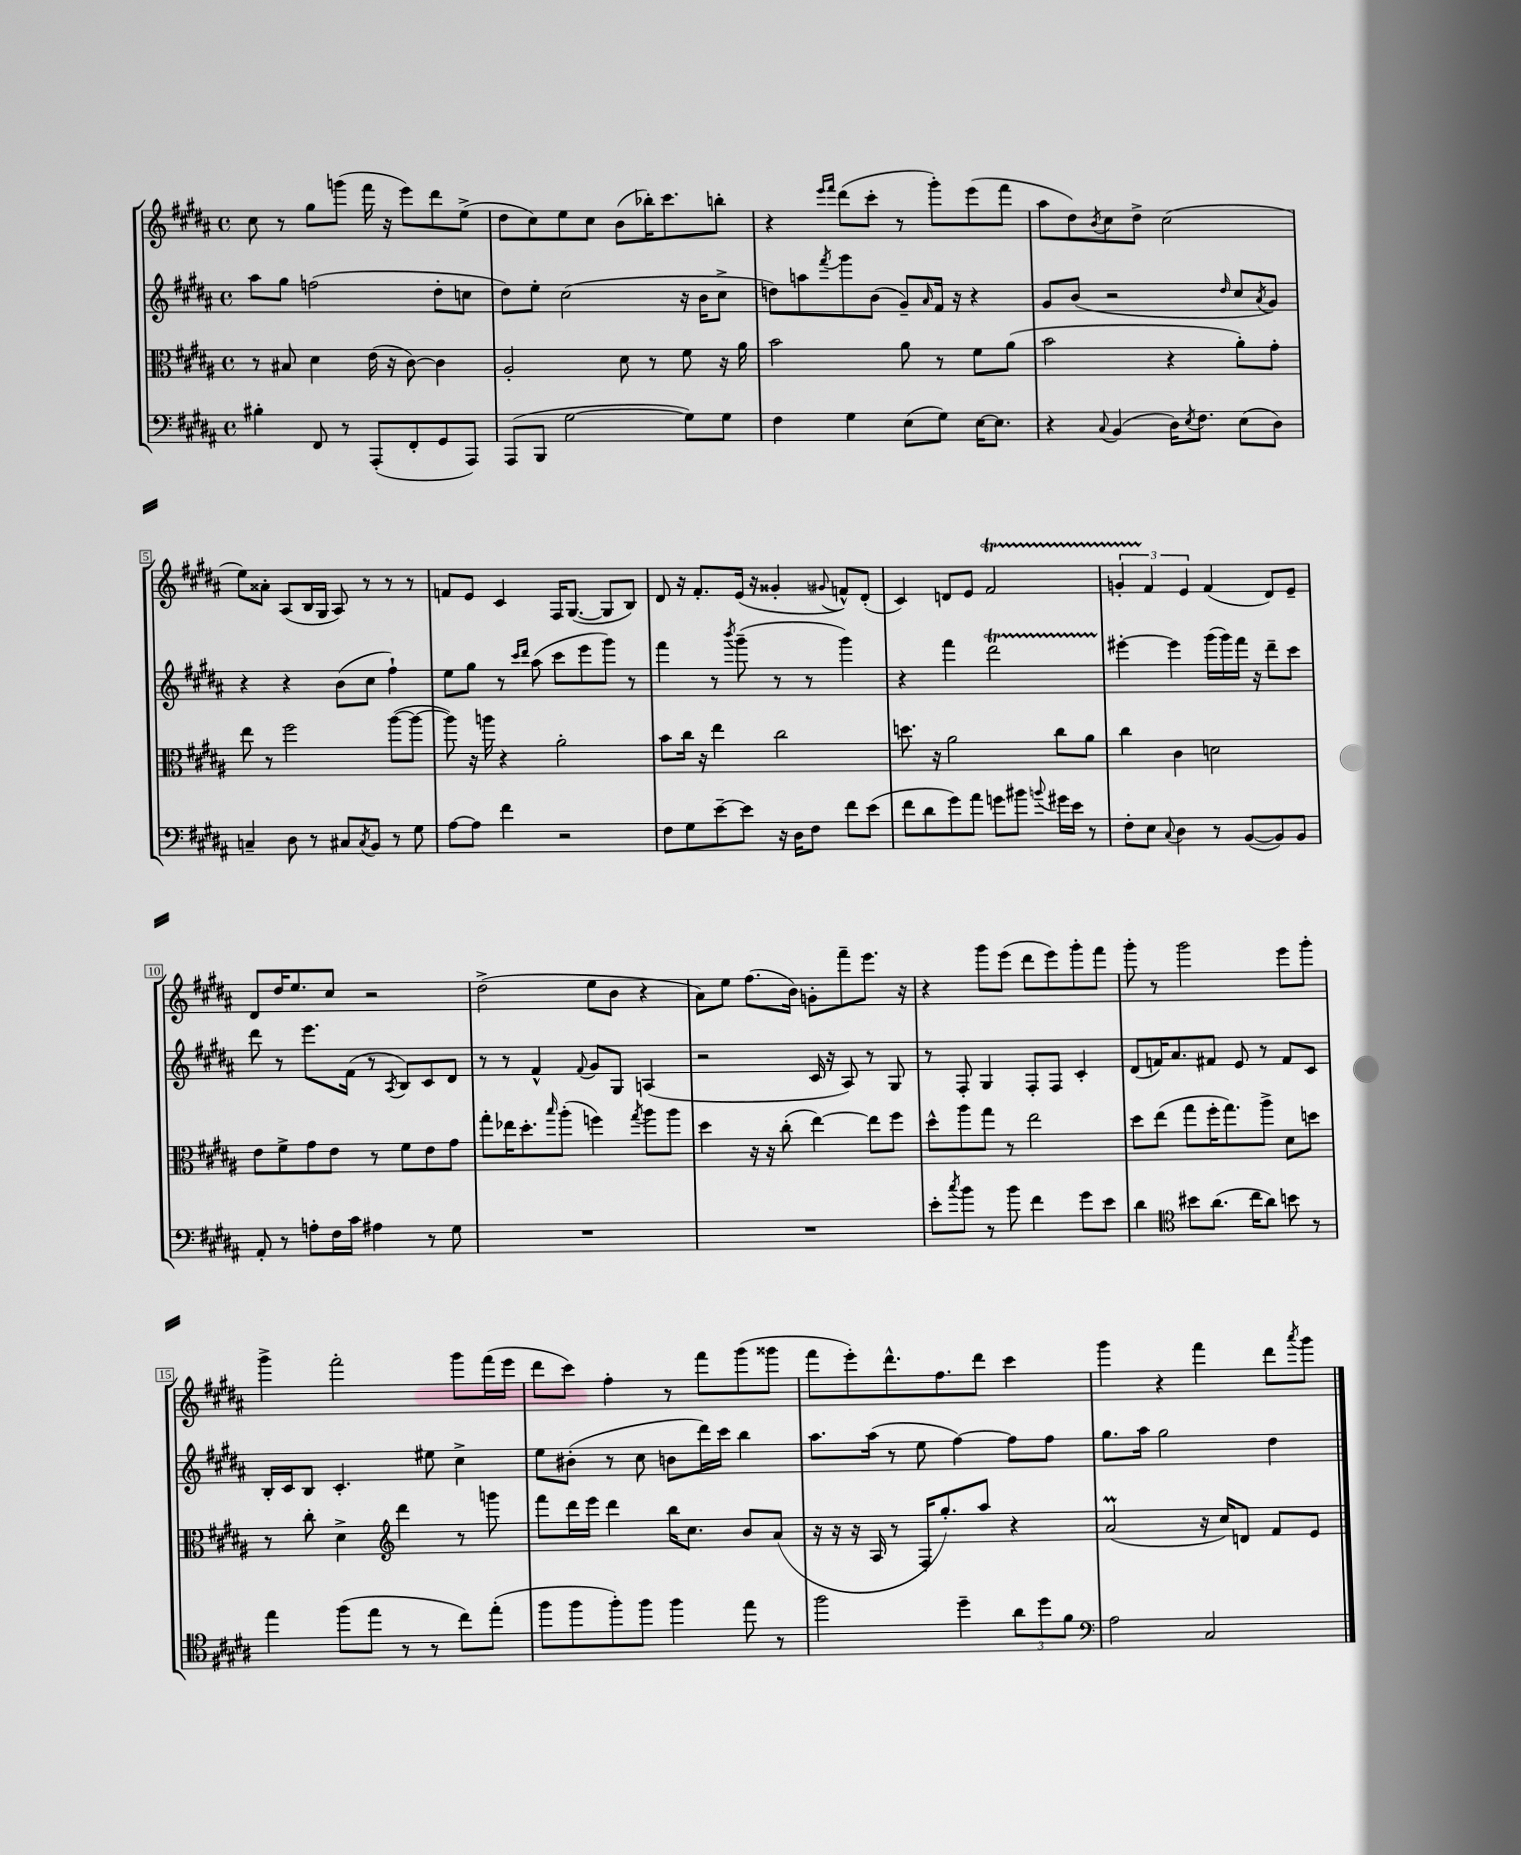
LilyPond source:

<<
\new StaffGroup <<
\new Staff = "s0" {
    \clef treble \key b \major \defaultTimeSignature \time 4/4
    cis''8 r8 gis''8 g'''8( fis'''16 r16 e'''8) dis'''8 e''8->( |
    dis''8 cis''8) e''8 cis''8 b'8( bes''16-.) cis'''8. b''8-. |
    r4 \grace { e'''16 fis'''16 } dis'''8( cis'''8-. r8 gis'''8-.) e'''8( fis'''8 |
    ais''8 dis''8) \acciaccatura { b'8 } cis''8 dis''8-> cis''2( |
    e''8) aisis'8-. ais8( b16 gis16 ais8) r8 r8 r8 |
    f'8 e'8 cis'4 fis16 gis8.~( gis8 b8) |
    dis'8 r16 fis'8.-. e'16( r16 gisis'4-. \appoggiatura { gis'8 } f'8-^) dis'8-.( |
    cis'4) d'8 e'8 fis'2\startTrillSpan |
    \tuplet 3/2 { g'4-. fis'4\stopTrillSpan e'4 } fis'4( dis'8) e'8-- |
    dis'8 dis''16 e''8. cis''8 r2 |
    dis''2->( e''8 b'8 r4 |
    ais'8) e''8 fis''8.( b'16) g'8-. fis'''8-- e'''8. r16 |
    r4 gis'''8 e'''8( dis'''8 e'''8) gis'''8-. fis'''8 |
    gis'''8-. r8 gis'''2 e'''8 gis'''8-. |
    gis'''4-> fis'''2-. gis'''8 fis'''16( e'''16 |
    dis'''8 cis'''8) fis''4-. r8 fis'''8 gis'''8( gisis'''8 |
    fis'''8 e'''8-.) dis'''8.-^ fis''8. dis'''8 cis'''4 |
    gis'''4 r4 fis'''4 dis'''8 \acciaccatura { ais'''8 } gis'''8 \bar "|." |
}
\new Staff = "s1" {
    \clef treble \key b \major \defaultTimeSignature \time 4/4
    ais''8 gis''8 f''2( dis''8-. c''8 |
    dis''8) e''8-. cis''2( r16 b'16 cis''8-> |
    d''8) a''8 \acciaccatura { fis'''8 } gis'''8 b'8( gis'8--) \grace { ais'16 } fis'16 r16 r4 |
    gis'8 b'8( r2 \grace { dis''16 } cis''8 \acciaccatura { ais'8 } gis'8) |
    r4 r4 b'8( cis''8 fis''4-!) |
    e''8 gis''8 r8 \grace { cis'''16 dis'''16 } ais''8( cis'''8 e'''8 gis'''8) r8 |
    fis'''4 r8 \acciaccatura { b'''8 } gis'''8--( r8 r8 gis'''4) |
    r4 fis'''4 dis'''2\startTrillSpan |
    eis'''4~-.\stopTrillSpan eis'''4 gis'''16( gis'''16) fis'''16 r16 dis'''8-- cis'''8 |
    dis'''8 r8 e'''8. fis'16( r8 \acciaccatura { ais8 } b8) cis'8 dis'8 |
    r8 r8 fis'4-^ \appoggiatura { fis'8 } gis'8 gis8 a4( |
    r2 cis'16 r16 ais8) r8 gis8 |
    r8 fis8-. gis4 fis8-. fis8 cis'4-. |
    dis'8( f'16) ais'8. fis'8 e'8 r8 fis'8 cis'8 |
    b16-. cis'16 b8 cis'4.-. eis''8 cis''4-> |
    e''8 bis'8-.( r8 cis''8 b'8 dis'''16) cis'''16 b''4 |
    ais''8. ais''16( r8 e''8 fis''4~) fis''8 fis''8 |
    gis''8. ais''16 gis''2 dis''4 \bar "|." |
}
\new Staff = "s2" {
    \clef alto \key b \major \defaultTimeSignature \time 4/4
    r8 bis8 dis'4 e'16( r16 cis'8~) cis'4 |
    ais2-. dis'8 r8 fis'8 r16 ais'16 |
    b'2 ais'8 r8 fis'8 ais'8( |
    b'2 r4 ais'8-.) gis'8-. |
    e''8 r8 fis''2 ais''8~( ais''8~ |
    ais''8) r16 a''16 r4 ais'2-. |
    b'8 cis''16 r16 e''4 cis''2 |
    d''8. r16 ais'2 cis''8 ais'8 |
    cis''4 cis'4 d'2 |
    e'8 fis'8-> gis'8 e'8 r8 fis'8 e'8 gis'8 |
    gis''8-. ees''16 dis''8.-. \grace { b''16 } ais''8-.( f''4) \acciaccatura { gis''8 } ais''8 ais''8 |
    dis''4 r16 r16 cis''8-.( e''4~) e''8 fis''8 |
    dis''8-^ ais''8 gis''8 r8 e''2 |
    dis''8 e''8( gis''8 fis''16-. gis''8.) ais''8-> dis'8 d''8 |
    r8 cis''8-. dis'4-> \clef treble dis'''4 r8 g'''8 |
    fis'''8 dis'''16 e'''16 dis'''4 b''16 cis''8. b'8 ais'8( |
    r16 r16 r16 ais16 r8 fis16-. gis''8.-.) ais''8 r4 |
    ais'2\prall( r16 cis''16) d'8 fis'8 e'8 \bar "|." |
}
\new Staff = "s3" {
    \clef bass \key b \major \defaultTimeSignature \time 4/4
    bis4-. fis,8 r8 ais,,8-.( fis,8-. gis,8 ais,,8) |
    ais,,8( b,,8 gis2~ gis8) gis8 |
    fis4 gis4 e8( gis8) e16~ e8. |
    r4 \appoggiatura { cis8 } b,4( dis16) \acciaccatura { e8 } fis8. e8( dis8) |
    c4-- dis8 r8 cis8 \acciaccatura { cis8 } b,8 r8 gis8 |
    ais8~ ais8 fis'4 r2 |
    fis8 gis8 e'8~-- e'8 r16 dis16 fis8 fis'8 e'8( |
    fis'8 dis'8 gis'8) ais'8 g'8 bis'8 \appoggiatura { b'8 } gis'16 e'16 r8 |
    fis8-. e8 \appoggiatura { cis8 } dis4 r8 b,8~( b,8) b,8 |
    ais,8-. r8 a8-. fis16 cis'16 ais4 r8 gis8 |
    R1 |
    R1 |
    e'8-. \acciaccatura { cis''8 } b'8 r8 b'8 fis'4 gis'8 e'8 |
    dis'4 \clef tenor bis'8 ais'8.( cis''16 ais'8) b'8 r8 |
    e''4 fis''8( e''8 r8 r8 cis''8) e''8-.( |
    fis''8 fis''8 fis''8-.) fis''8 fis''4 e''8 r8 |
    fis''2 dis''4-- \tuplet 3/2 { ais'8 dis''8 fis'8 } |
    \clef bass ais2 cis2 \bar "|." |
}
>>
>>
\layout { \context { \Score \override BarNumber.stencil = #(make-stencil-boxer 0.1 0.3 ly:text-interface::print) } }
